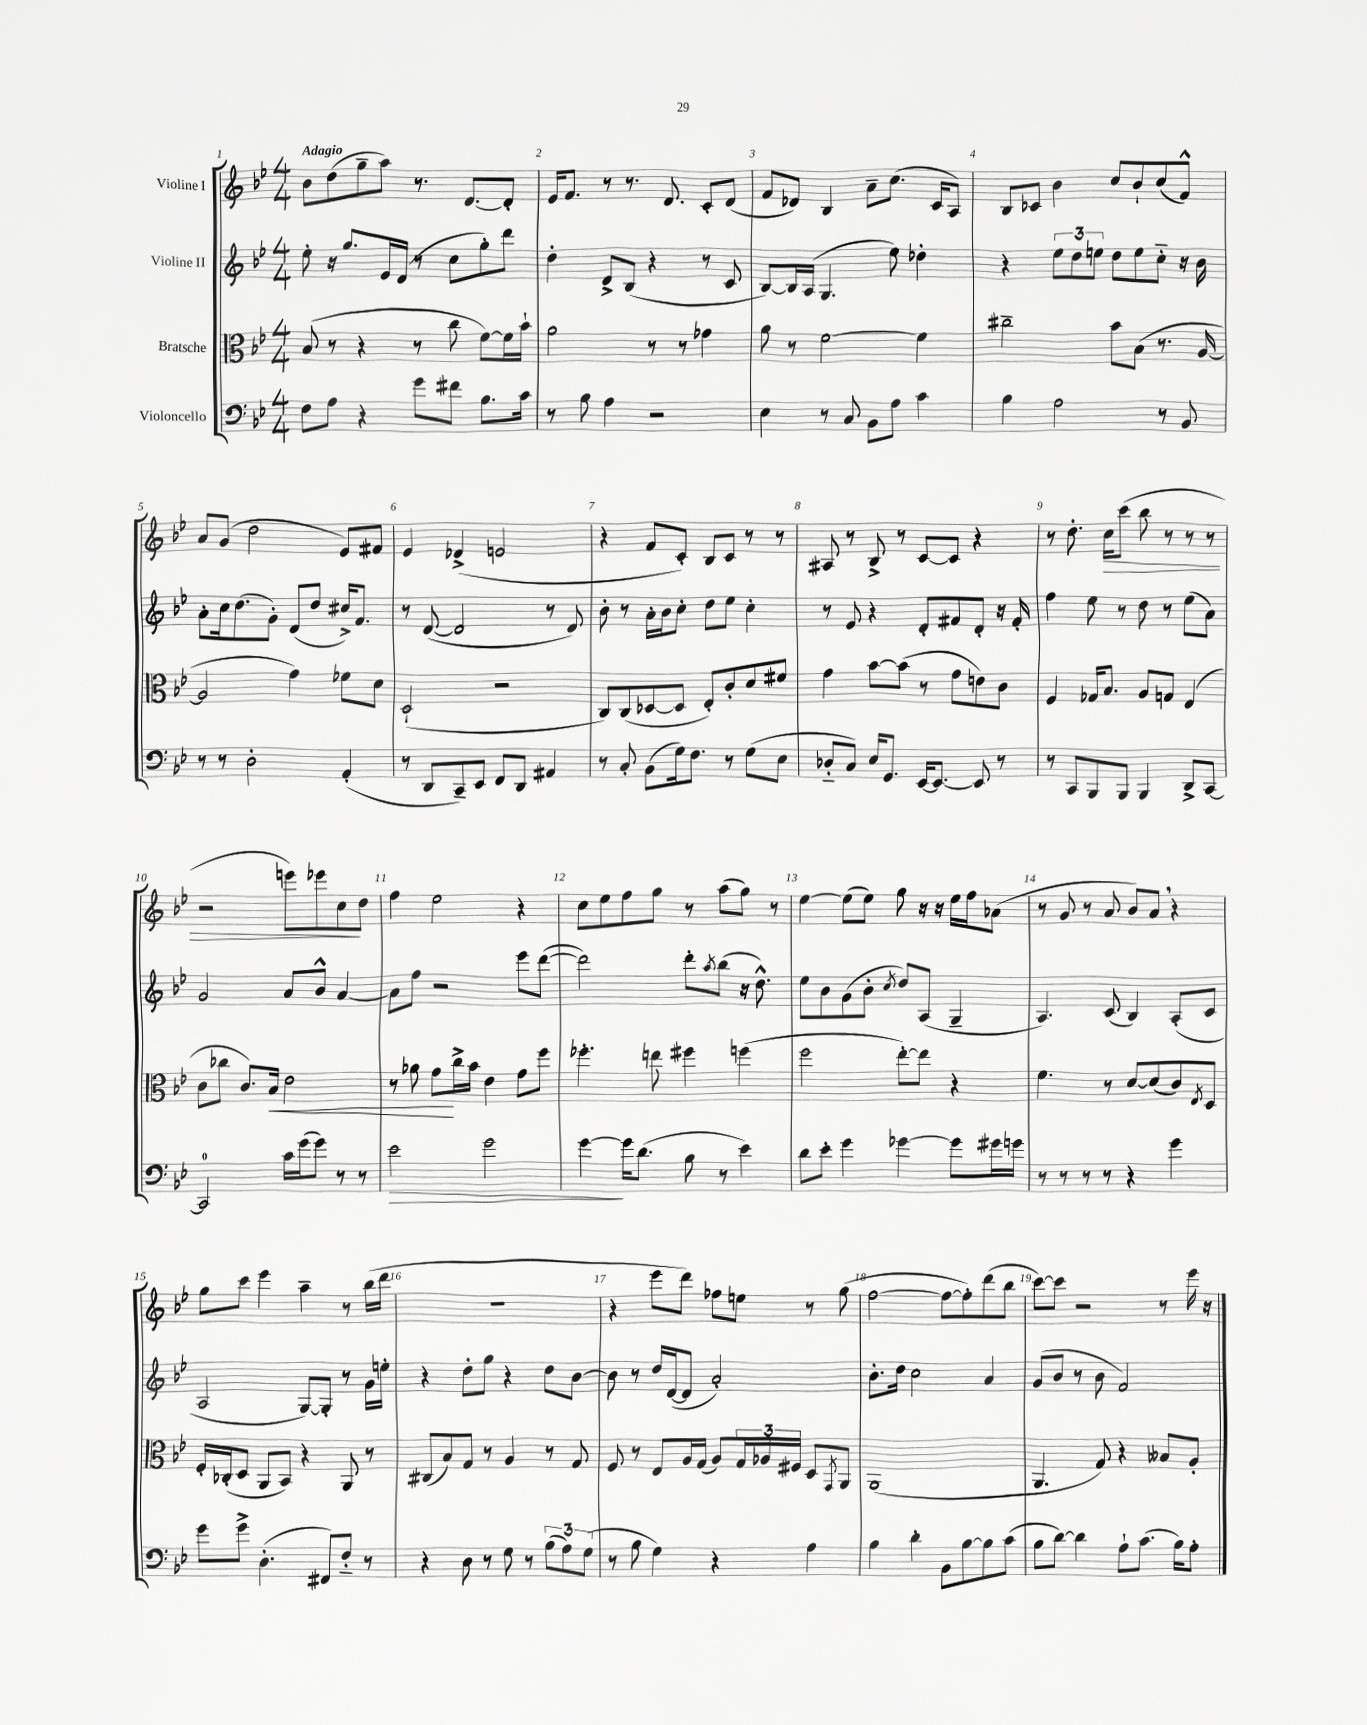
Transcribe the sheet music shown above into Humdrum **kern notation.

**kern	**kern	**kern	**kern
*staff4	*staff3	*staff2	*staff1
*clefF4	*clefC3	*clefG2	*clefG2
*k[b-e-]	*k[b-e-]	*k[b-e-]	*k[b-e-]
*M4/4	*M4/4	*M4/4	*M4/4
8F	(8B-	8ee-'	8b-
8A	8r	16r	(8dd
.	.	8.gg	.
4r	4r	.	8gg~
.	.	16e-	8aa)
.	.	(16d	.
8g	8r	8r	8.r
8f#	8cc	8cc	.
.	.	.	[8.d
8.B-	[8f)	8gg')	.
.	16f]	8ddd	8d']
16c	16b-`	.	.
=	=	=	=
8r	2a	4dd'	16e-
.	.	.	8.f
8B-	.	.	.
4A	.	8d^	8r
.	.	(8B-	8.r
2r	8r	4r	.
.	.	.	8.d
.	8r	.	.
.	4g-	8r	8c'
.	.	8c	(8d
=	=	=	=
4E-	8a	[8B-)	8f
.	8r	16B-]	8d-)
.	.	(16A	.
8r	[2f	4.G	4B-
8C	.	.	.
8BB-	.	.	8a~
8A	.	8ee-)	(8.cc
4c	4f]	4dd-'	.
.	.	.	16c
.	.	.	8A)
=	=	=	=
4B-	2cc#~	4r	8B-
.	.	.	8c-
2A	.	12ee-	4b-
.	.	12dd	.
.	.	12ee	.
.	8b-	8dd	8cc
.	(8B-	8ee	8b-`
8r	8.r	8cc'~	(8cc
8BB-	.	16r	8f^^)
.	[16A	16b-	.
=	=	=	=
8r	2A]	8a'	8a
8r	.	16cc	(8g
.	.	(8.dd	.
2D'	.	.	2dd
.	.	8g')	.
.	4g)	(8d	.
.	.	8dd	.
(4AA'	8f-	16cc#^)	8e-)
.	.	8.f	.
.	8d	.	8f#
=	=	=	=
8r	(2D`	8r	4e-
8DD	.	([8d	.
8CC~)	.	2d]	(4d-^
8EE-	.	.	.
8FF	2r	.	2e
8DD	.	.	.
4AA#	.	8r	.
.	.	8d)	.
=	=	=	=
8r	8C)	8b-'	4r
8C'	(8C	8r	.
(8BB-	[8D-	16a'	8f
.	.	16b-	.
16G)	8D-]	8cc'	8c')
8.F	.	.	.
.	8E-')	8dd	8B-
8r	8c'	8ee-	8c
(8G	8d	4cc'	8r
8E-	8f#	.	8r
=	=	=	=
8D-'~	4g	8r	8A#
8C)	.	8e-	8r
16E-	[8b-	4r	8B-^
8.GG	.	.	.
.	(8b-]	.	8r
[16EE-	8r	8d'	[8c
8.EE-_	.	.	.
.	8g	8f#	8c]
8EE-]	8e)	8d'	4r
8r	8c	16r	.
.	.	16f#'	.
=	=	=	=
8r	4F	4ff	8r
8CC	.	.	8.dd'
8BBB-	16G-	8ee-	.
.	8.B-	.	16cc
8BBB-	.	8r	(8ccc
4BBB-	8A	8dd	8bb-
.	8G	8r	8r
8DD^	(4E-	(8ee-	8r
[8CC	.	8a)	8r
=	=	=	=
2CC]	8c	2g	2r
.	8cc-	.	.
.	8.c)	.	.
.	16B-	.	.
16c	2e-	8a	8eee)
(16g	.	.	.
8g)	.	8b-^^	8eee-
8r	.	[4a	8cc
8r	.	.	8dd
=	=	=	=
2e-	8r	8a]	4ff
.	8a-	8ff	.
.	8g	2r	2ee-
.	16cc^	.	.
.	16b-	.	.
2g	4e-	.	.
.	8g	8eee-	4r
.	8ff	([8ddd	.
=	=	=	=
[4g	4.ff-'	2ddd])	8cc
.	.	.	8ee-
16g]	.	.	8ff
(8.d	.	.	.
.	8ee	.	8gg
8B-	4ff#	8ddd'	8r
.	.	8qaa	.
8r	.	(8bb-	(8aa
4e-)	(4ff	16r	8gg)
.	.	8.dd^^)	.
.	.	.	8r
=	=	=	=
8d	2ff	8ee-	[4ee-
8e-'	.	8b-	.
4g	.	(8g	(8ee-]
.	.	8b-'	8ee-)
.	.	8qcc	.
[4g-	[8ee-')	8dd)	8gg
.	8ee-]	(8A	16r
.	.	.	16r
8g-]	4r	4G~	16ee-
.	.	.	16ff
16g#	.	.	(8a-
16g	.	.	.
=	=	=	=
8r	4.f	4.A)	8r
8r	.	.	8g
8r	.	.	8r
8r	8r	(8c	8a
4r	[8d	4B-)	8b-)
.	(8d]	.	8a
4g	8c)	(8A'	4r
.	8qE-	.	.
.	8D	8c	.
=	=	=	=
8g	16F'	2A	8gg
.	(16C-'	.	.
8g^	8D	.	8ccc
(4.D'	8AA	.	4eee-
.	8BB-)	.	.
.	4r	[8G)	4aa~
8FF#)	.	8G']	.
8F'~	8AA	8r	8r
8r	8r	16g	(16bb-
.	.	16ee'	16ddd
=	=	=	=
4r	(8C#	4r	1r
.	8B-)	.	.
8D	8G	8dd'	.
8r	8r	8gg	.
8G	4A	4r	.
8r	.	.	.
(12B-	8r	8dd	.
12A)	.	.	.
.	8G	[8b-	.
(12G	.	.	.
=	=	=	=
8r	8F	8b-]	4r
8B-	8r	8r	.
4G)	8E-	16dd	8eee-
.	.	([16d	.
.	16A	8d]	8ddd)
.	(16G	.	.
4r	8A)	2a')	8ff-
.	24G	.	8ee
.	24A-	.	.
.	24F#	.	.
4A	8D	.	8r
.	8qGG	.	.
.	8AA	.	(8gg
=	=	=	=
4B-	(1AA	8.b-'	[2ff
.	.	16dd	.
4d'	.	2cc	.
8BB-	.	.	8ff_
[8B-	.	.	8ff'])
8B-]	.	4a	(8ddd
(8c	.	.	8bb-
=	=	=	=
8B-	4.AA	(8g	[8ccc)
[8d)	.	8b-	8ccc]
4d]	.	8r	2r
.	8G)	8b-	.
8A`	4r	2f)	.
(8.c	.	.	.
.	8B--	.	8r
16B-)	.	.	.
8A'	8A'	.	16eee-
.	.	.	16r
==	==	==	==
*-	*-	*-	*-
